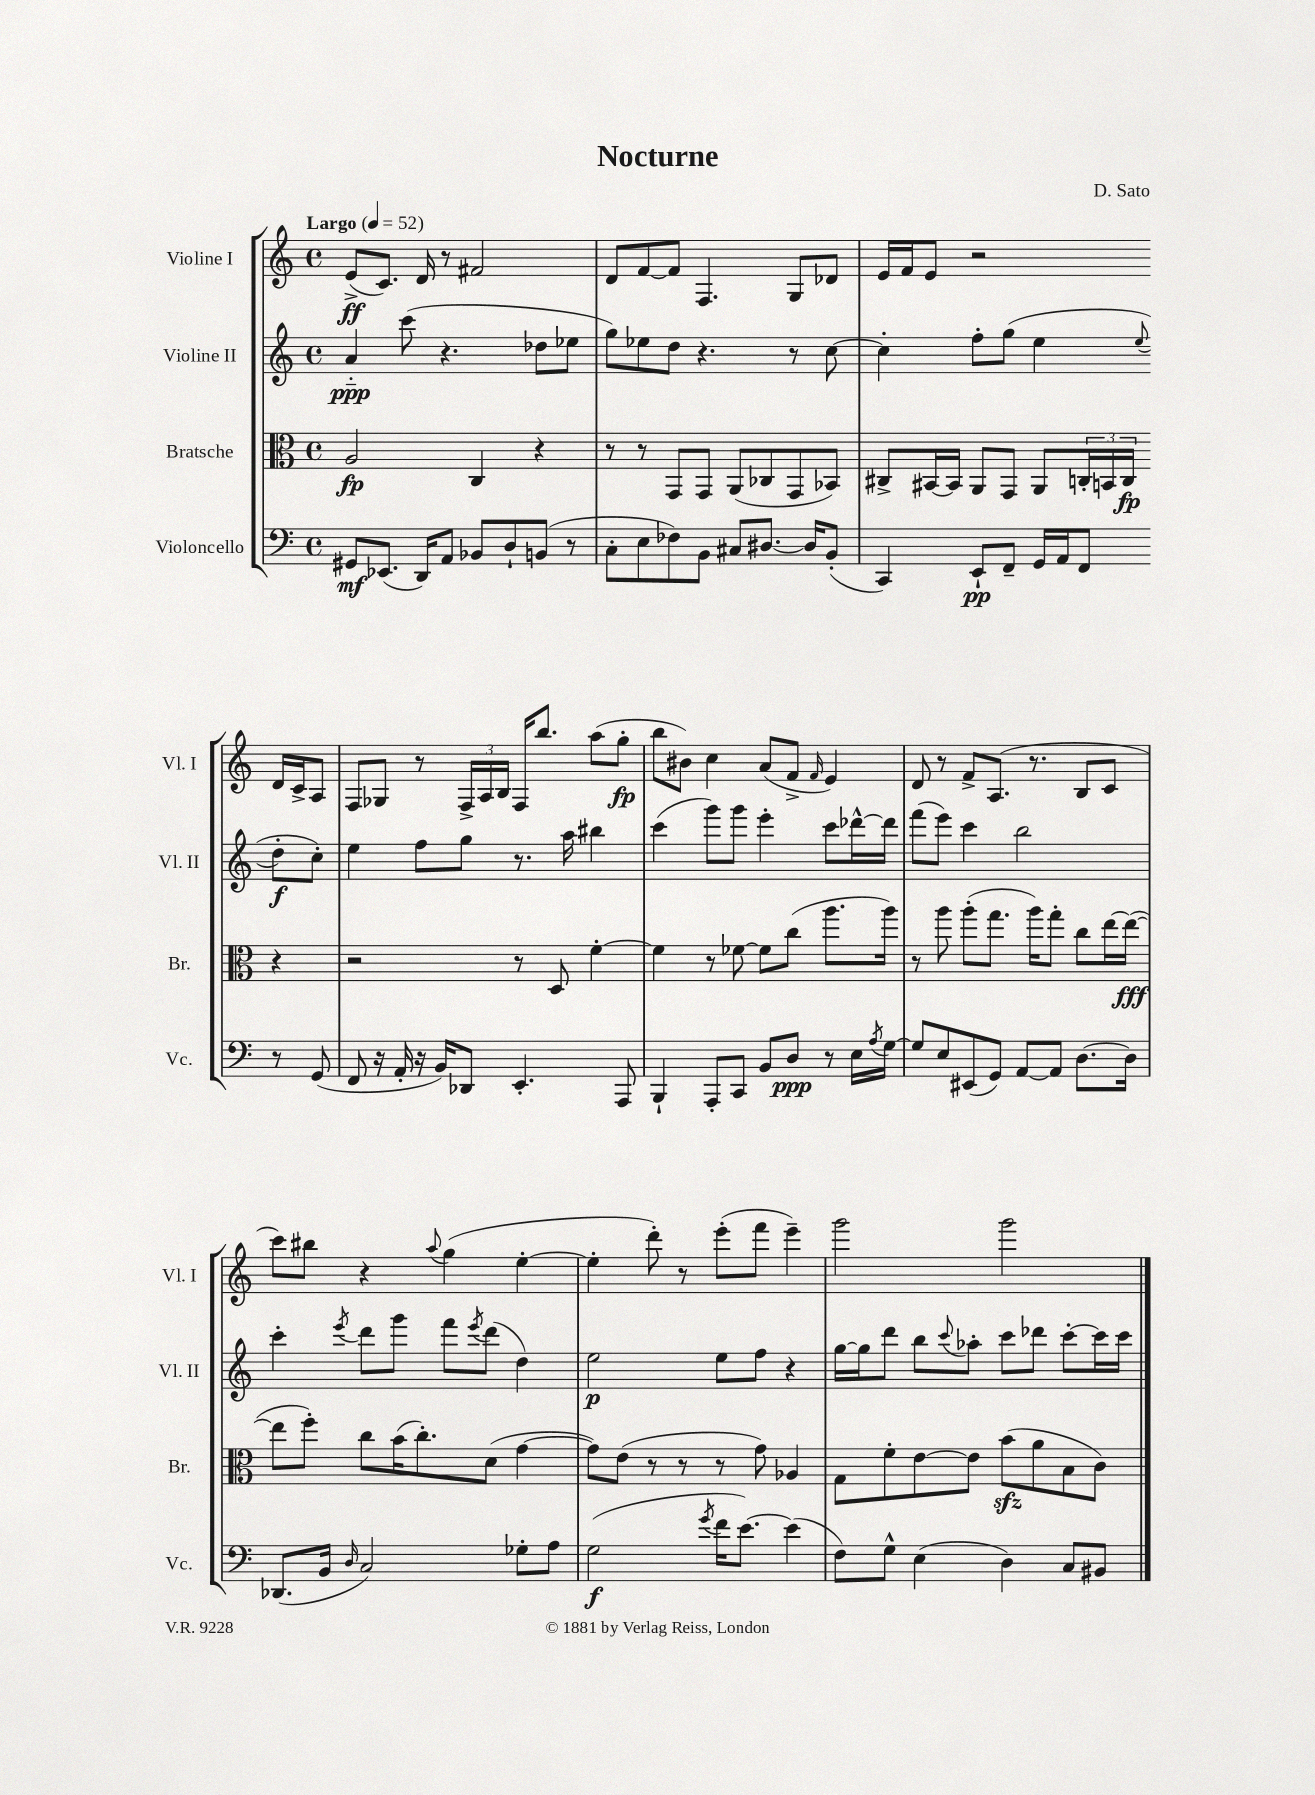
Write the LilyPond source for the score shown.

\header { title = "Nocturne" composer = "D. Sato" }
<<
\new StaffGroup <<
\new Staff = "s0" \with { instrumentName = "Violine I" shortInstrumentName = "Vl. I" } {
    \clef treble \key c \major \defaultTimeSignature \time 4/4 \tempo "Largo" 4 = 52
    e'8->\ff( c'8.) d'16 r8 fis'2 |
    d'8 f'8~ f'8 f4. g8 des'8 |
    e'16 f'16 e'8 r2 d'16 c'16-> a8 |
    f8 ges8 r8 \tuplet 3/2 { f16-> a16 b16 } f16 b''8. a''8( g''8-.\fp |
    b''8 bis'8) c''4 a'8( f'8-> \grace { f'16 } e'4) |
    d'8 r8 f'8-> a8.( r8. b8 c'8 |
    c'''8) bis''8 r4 \appoggiatura { a''8 } g''4( e''4~-. |
    e''4-. d'''8-.) r8 e'''8-.( f'''8 e'''4--) |
    g'''2 g'''2 \bar "|." |
}
\new Staff = "s1" \with { instrumentName = "Violine II" shortInstrumentName = "Vl. II" } {
    \clef treble \key c \major \defaultTimeSignature \time 4/4
    a'4-_\ppp c'''8( r4. des''8 ees''8 |
    g''8) ees''8 d''8 r4. r8 c''8~ |
    c''4-. f''8-. g''8( e''4 \appoggiatura { e''8 } d''8-.\f c''8-.) |
    e''4 f''8 g''8 r8. a''16 bis''4 |
    c'''4( g'''8) g'''8 e'''4-. c'''8 des'''16~-^ des'''16 |
    f'''8( e'''8) c'''4 b''2 |
    c'''4-. \acciaccatura { e'''8 } d'''8 g'''8 f'''8 \acciaccatura { e'''8 } d'''8( d''4) |
    e''2\p e''8 f''8 r4 |
    g''16~ g''16 d'''8 b''8 \appoggiatura { c'''8 } aes''8-. c'''8 des'''8 c'''8~-. c'''16 c'''16 \bar "|." |
}
\new Staff = "s2" \with { instrumentName = "Bratsche" shortInstrumentName = "Br." } {
    \clef alto \key c \major \defaultTimeSignature \time 4/4
    a2\fp c4 r4 |
    r8 r8 g,8 g,8 a,8( ces8 g,8 bes,8) |
    cis8-> bis,16~ bis,16 a,8 g,8 a,8 \tuplet 3/2 { c16-. b,16 c16\fp } r4 |
    r2 r8 d8 f'4~-. |
    f'4 r8 fes'8~ fes'8 c''8( a''8. a''16) |
    r8 a''8 a''8-.( g''8. a''16) g''8-. c''8 e''16~ e''16~\fff( |
    e''8 f''8-.) c''8 b'16( c''8.-.) d'8( g'4~ |
    g'8) e'8( r8 r8 r8 g'8) aes4 |
    g8 f'8-. e'8~ e'8 b'8\sfz( a'8 b8 c'8) \bar "|." |
}
\new Staff = "s3" \with { instrumentName = "Violoncello" shortInstrumentName = "Vc." } {
    \clef bass \key c \major \defaultTimeSignature \time 4/4
    gis,8\mf ees,8.( d,16) a,8 bes,8 d8-! b,8( r8 |
    c8-. e8 fes8) b,8 cis8 dis8.~ dis16 b,8-.( |
    c,4) e,8-!\pp f,8-- g,16 a,16 f,8 r8 g,8( |
    f,8 r16 a,16-. r16 b,16) des,8 e,4.-. a,,8 |
    b,,4-! a,,8-. c,8 b,8 d8\ppp r8 e16 \acciaccatura { a8 } g16~ |
    g8 e8 eis,8( g,8) a,8~ a,8 d8.~ d16 |
    des,8.( b,16 \grace { d16 } c2) ges8-. a8 |
    g2\f( \acciaccatura { g'8 } f'16 e'8.~) e'4( |
    f8) g8-^ e4( d4) c8 bis,8 \bar "|." |
}
>>
>>
\layout { \context { \Score \remove "Bar_number_engraver" } }
